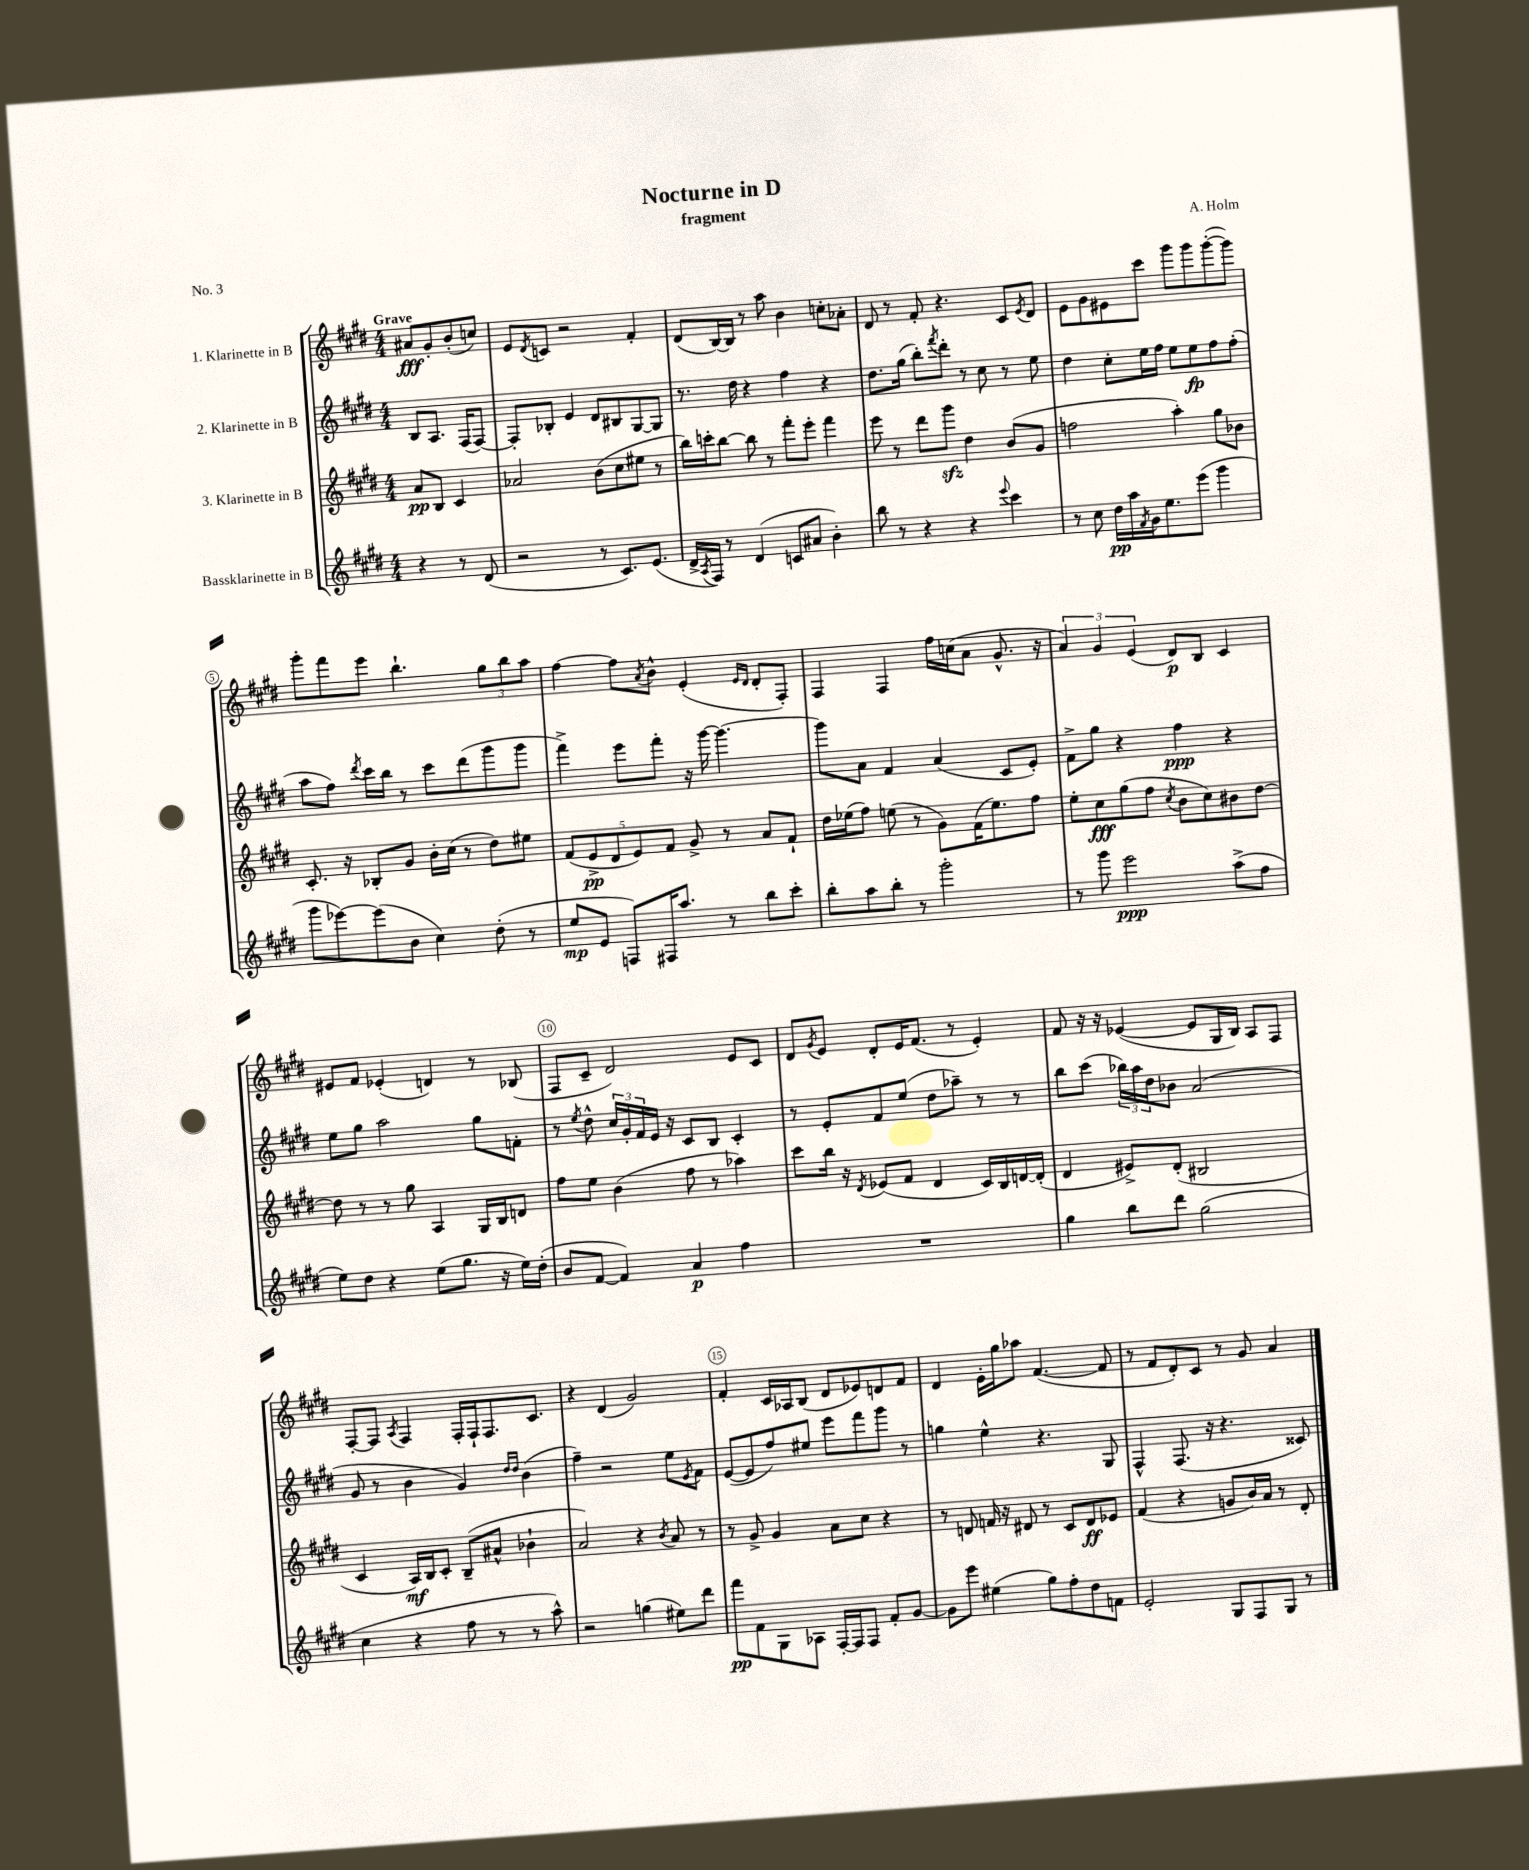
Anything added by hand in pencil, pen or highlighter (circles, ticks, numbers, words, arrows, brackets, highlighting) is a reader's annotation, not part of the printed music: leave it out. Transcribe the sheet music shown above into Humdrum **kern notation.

**kern	**dynam	**kern	**dynam	**kern	**dynam	**kern	**dynam
*part4	*part4	*part3	*part3	*part2	*part2	*part1	*part1
*staff4	*staff4	*staff3	*staff3	*staff2	*staff2	*staff1	*staff1
*I"Bassklarinette in B	*	*I"3. Klarinette in B	*	*I"2. Klarinette in B	*	*I"1. Klarinette in B	*
*clefG2	*	*clefG2	*	*clefG2	*	*clefG2	*
*k[f#c#g#d#]	*	*k[f#c#g#d#]	*	*k[f#c#g#d#]	*	*k[f#c#g#d#]	*
*M4/4	*	*M4/4	*	*M4/4	*	*M4/4	*
=	=	=	=	=	=	=	=
!	!	!	!	!	!	!LO:TX:a:B:t=Grave	!
4r	.	8a/L	pp	8B/L	.	8a#X/L	fff
.	.	8B/J	.	8.A/J	.	8g#'/	.
8r	.	4c#/	.	.	.	(8b'/	.
.	.	.	.	(16F#/KL	.	.	.
(8d#/	.	.	.	[8F#/J)	.	8ccn/J)	.
=1	=1	=1	=1	=1	=1	=1	=1
2r	.	2a-X/	.	8F#'/L]	.	8e/L	.
.	.	.	.	.	.	8qd#/	.
.	.	.	.	8B-X'/J	.	8cn/J	.
.	.	.	.	4e/	.	2r	.
8r	.	(8b\L	.	8d#/L	.	.	.
8.c#/L)	.	8cc#\	.	8B#X/	.	.	.
.	.	8ee#X\J	.	[8G#/	.	4f#'/	.
(8.e/J	.	.	.	.	.	.	.
.	.	8r	.	8G#/J]	.	.	.
=2	=2	=2	=2	=2	=2	=2	=2
16d#^/LL	.	16bb\LL)	.	8.r	.	(8d#/L	.
8qA/	.	.	.	.	.	.	.
16F#/JJ)	.	16cccn'\J	.	.	.	.	.
8r	.	[8bb\J	.	.	.	[16B/L)	.
.	.	.	.	16dd#\	.	16B/JJ]	.
(4d#/	.	8bb\]	.	4r	.	8r	.
.	.	8r	.	.	.	8aa\	.
8cn/L	.	8fff#'\L	.	4ff#\	.	4b\	.
8a#X/J	.	8eee'\J	.	.	.	.	.
4b'\)	.	4fff#\	.	4r	.	8ccn'\L	.
.	.	.	.	.	.	8a-X'\J	.
=3	=3	=3	=3	=3	=3	=3	=3
8bb\	.	8eee\	.	8.dd#\L	.	8d#/	.
8r	.	8r	.	.	.	8r	.
.	.	.	.	(16gg#\Jk	.	.	.
4r	.	8ddd#\L	.	8bb'\L)	.	8f#'/	.
.	.	.	.	8qfff#/	.	.	.
.	.	8ggg#zz\J	.	8ddd#'\J	.	4.r	.
4r	.	4dd#\	.	8r	.	.	.
.	.	.	.	8cc#\	.	.	.
8qqeee/	.	.	.	.	.	.	.
4ccc#\	.	(8b/L	.	8r	.	8c#/L	.
.	.	.	.	.	.	8qe/	.
.	.	8g#/J	.	8ee\	.	8d#/J	.
=4	=4	=4	=4	=4	=4	=4	=4
8r	.	2ffn\	.	4dd#\	.	8e\L	.
8cc#\	.	.	.	.	.	8g#\	.
16dd#\LL	pp	.	.	8cc#'\L	.	8e#X\	.
16aa\	.	.	.	.	.	.	.
8qf#/	.	.	.	.	.	.	.
16g#\J	.	.	.	16ee\L	.	8ccc#\J	.
8.ee\	.	.	.	16ff#\JJ	.	.	.
.	.	4aa'\)	.	8ee\L	.	8ggg#\L	.
(8eee\J	.	.	.	8ee\	fp	8ggg#\	.
4ggg#\	.	8gg#\L	.	8ff#\	.	([8ggg#'\	.
.	.	8b-X\J	.	(8ff#'\J	.	8ggg#\J])	.
!!LO:LB:g=z
=5	=5	=5	=5	=5	=5	=5	=5
8ggg#\L	.	8.c#'/	.	8aa\L	.	8ggg#'\L	.
[8eee-X\)	.	.	.	8ff#\J)	.	8fff#\	.
.	.	16r	.	.	.	.	.
.	.	.	.	8qddd#/	.	.	.
(8eee-\]	.	8B-X'/L	.	16ccc#\LL	.	8eee\J	.
.	.	.	.	16bb\JJ	.	.	.
8b\J	.	8g#/J	.	8r	.	4.bb`\	.
4cc#\)	.	16b'\LL	.	8ccc#\L	.	.	.
.	.	(16cc#\JJ	.	.	.	.	.
.	.	8r	.	(8ddd#\	.	.	.
(8dd#'\	.	8dd#\L)	.	8ggg#\	.	12gg#\L	.
.	.	.	.	.	.	12bb\	.
8r	.	8ee#X\J	.	8ggg#\J	.	.	.
.	.	.	.	.	.	12aa\J	.
=6	=6	=6	=6	=6	=6	=6	=6
8ee/L	mp	(10f#/L	.	4fff#^\)	.	[4ff#\	.
.	.	10e^/	pp	.	.	.	.
8e/J	.	.	.	.	.	.	.
.	.	10d#/	.	.	.	.	.
8Fn/L)	.	.	.	8eee\L	.	8ff#\L]	.
.	.	10e/)	.	.	.	.	.
.	.	.	.	.	.	8qa/	.
16F#X/K	.	.	.	8fff#'\J	.	8b^^\J	.
.	.	10f#/J	.	.	.	.	.
8.aa/J	.	.	.	.	.	.	.
.	.	8g#^/	.	16r	.	(4e'/	.
.	.	.	.	[16ggg#\	.	.	.
8r	.	8r	.	4.ggg#\_	.	.	.
.	.	.	.	.	.	16qqe/LL	.
.	.	.	.	.	.	16qqd#/JJ	.
8bb\L	.	8a/L	.	.	.	8d#'/L	.
8ccc#'\J	.	8f#`/J	.	.	.	8F#'/J)	.
=7	=7	=7	=7	=7	=7	=7	=7
8bb'\L	.	16dd#\LL	.	8ggg#\L]	.	4F#/	.
.	.	(16ee-X\J	.	.	.	.	.
8aa\	.	8ff#\J)	.	8a\J	.	.	.
8bb'\J	.	(8een\	.	4f#/	.	4F#/	.
8r	.	8r	.	.	.	.	.
2ggg#'\	.	8g#\L)	.	(4a/	.	16ff#\LL	.
.	.	.	.	.	.	(16ccn\J	.
.	.	(16f#\K	.	.	.	8a\J	.
.	.	8.ee\)	.	.	.	.	.
.	.	.	.	8c#/L	.	8.g#^^/	.
.	.	8ff#\J	.	8e'/J)	.	.	.
.	.	.	.	.	.	16r	.
=8	=8	=8	=8	=8	=8	=8	=8
8r	.	8ee'\L	.	8f#^\L	.	6a/)	.
8ggg#\	.	8cc#\	fff	8gg#\J	.	.	.
.	.	.	.	.	.	6g#/	.
2eee\	ppp	(8gg#\	.	4r	.	.	.
.	.	.	.	.	.	(6e/	.
.	.	8ff#\J	.	.	.	.	.
.	.	8qcc#/	.	.	.	.	.
.	.	8b\L	.	4ff#\	ppp	8d#/L)	p
.	.	8cc#\)	.	.	.	8B/J	.
(8aa^\L	.	8b#X\	.	4r	.	4c#/	.
8ff#\J	.	[8dd#\J	.	.	.	.	.
!!LO:LB:g=z
=9	=9	=9	=9	=9	=9	=9	=9
8ee\L)	.	8dd#\]	.	8ee\L	.	8e#X/L	.
8dd#\J	.	8r	.	8gg#\J	.	8f#/J	.
4r	.	8r	.	2aa\	.	(4e-X'/	.
.	.	8gg#\	.	.	.	.	.
(8ee\L	.	4A/	.	.	.	4dn/)	.
8.gg#\J	.	.	.	.	.	.	.
.	.	16G#/LL	.	8gg#\L	.	8r	.
16r	.	16B/J	.	.	.	.	.
16ee\LL)	.	8dn/J	.	8fn'\J	.	(8B-X/	.
(16dd#'\JJ	.	.	.	.	.	.	.
=10	=10	=10	=10	=10	=10	=10	=10
8b/L	.	8ff#\L	.	8r	.	8F#/L	.
.	.	.	.	8qee/	.	.	.
[8f#/J	.	8ee\J	.	8dd#^^\	.	8c#~/J	.
4f#/])	.	(4b\	.	24cc#/LL	.	2d#/)	.
.	.	.	.	24g#'/	.	.	.
.	.	.	.	24f#/	.	.	.
.	.	.	.	16e/JJ	.	.	.
.	.	.	.	16r	.	.	.
4a/	p	8ff#\	.	8c#/L	.	.	.
.	.	8r	.	8B/J	.	.	.
4ff#\	.	4aa-X\)	.	4c#'/	.	8e/L	.
.	.	.	.	.	.	8c#/J	.
=11	=11	=11	=11	=11	=11	=11	=11
1r	.	8ccc#\L	.	8r	.	8d#/L	.
.	.	.	.	.	.	8qg#/	.
.	.	16bb\Jk	.	8e'/L	.	8e/J	.
.	.	16r	.	.	.	.	.
.	.	8qd#/	.	.	.	.	.
.	.	(8e-X/L	.	8f#/	.	8d#'/L	.
.	.	8f#/J	.	(8ee/J	.	16e/K	.
.	.	.	.	.	.	(8.f#/J	.
.	.	4d#/	.	8dd#\L	.	.	.
.	.	.	.	8aa-X~\J)	.	8r	.
.	.	16c#/LL)	.	8r	.	4e'/)	.
.	.	16B/	.	.	.	.	.
.	.	[16dn/	.	8r	.	.	.
.	.	(16d'/JJ]	.	.	.	.	.
=12	=12	=12	=12	=12	=12	=12	=12
4gg#\	.	4d#/	.	8bb\L	.	8f#/	.
.	.	.	.	(8ccc#\J	.	16r	.
.	.	.	.	.	.	16r	.
8bb\L	.	8e#X^/L)	.	24bb-X\LL)	.	([4e-X/	.
.	.	.	.	24aa\	.	.	.
.	.	.	.	24dd#\J	.	.	.
8ddd#\J	.	(8d#'/J	.	8b-X\J	.	.	.
(2gg#\	.	2B#X/	.	(2a/	.	8e-/L]	.
.	.	.	.	.	.	16G#/L	.
.	.	.	.	.	.	16B/JJ)	.
.	.	.	.	.	.	8A/L	.
.	.	.	.	.	.	8F#/J	.
!!LO:LB:g=z
=13	=13	=13	=13	=13	=13	=13	=13
4cc#\	.	4c#/	.	8g#/	.	[8F#'/L	.
.	.	.	.	8r	.	8F#/J]	.
.	.	.	.	.	.	8qA/	.
4r	.	16A/LL)	mf	4b\	.	4F#/	.
.	.	16B/J	.	.	.	.	.
.	.	8c#'/J	.	.	.	.	.
8ff#\	.	(8B~/L	.	4g#/)	.	16F#'/LL	.
.	.	.	.	.	.	16F#`/J	.
8r	.	8a#X^^/J	.	.	.	8.F#/	.
.	.	.	.	16qqdd#/LL	.	.	.
.	.	.	.	16qqdd#/JJ	.	.	.
8r	.	4b-X`\	.	(4b\	.	.	.
.	.	.	.	.	.	8.c#/J	.
8aa^^\)	.	.	.	.	.	.	.
=14	=14	=14	=14	=14	=14	=14	=14
2r	.	2a/)	.	4ff#~\)	.	4r	.
.	.	.	.	2r	.	(4d#/	.
(4ggn\	.	4r	.	.	.	2g#/)	.
.	.	8qb/	.	.	.	.	.
8ee#X\L)	.	8a/	.	8ee\L	.	.	.
.	.	.	.	8qe/	.	.	.
8ddd#\J	.	8r	.	8f#\J	.	.	.
=15	=15	=15	=15	=15	=15	=15	=15
8fff#\L	pp	8r	.	([8e/L	.	4f#'/	.
8f#\	.	8g#^/	.	8e/]	.	.	.
8G#\	.	4g#/	.	8ff#/)	.	16c#/LL	.
.	.	.	.	.	.	16A-X/J	.
8A-X\J	.	.	.	8ee#X/J	.	(8B/J	.
[16F#'/LL	.	8a\L	.	8eee\L	.	8d#/L	.
16F#/J]	.	.	.	.	.	.	.
8F#/J	.	8cc#\J	.	8fff#\	.	8e-X/)	.
8f#'/L	.	4r	.	8ggg#\J	.	8dn/	.
[8g#/J	.	.	.	8r	.	8f#/J	.
=16	=16	=16	=16	=16	=16	=16	=16
8g#\L]	.	8r	.	4ggn\	.	4d#/	.
8eee\J	.	8dn/	.	.	.	.	.
(4ee#X\	.	16fn/	.	4ee^^\	.	16e'\LL	.
.	.	16r	.	.	.	16gg#\J	.
.	.	8d#X/	.	.	.	8aa-X\J	.
8gg#\L)	.	8r	.	4.r	.	([4.f#/	.
8ff#'\	.	8c#/L	.	.	.	.	.
8dd#\	.	8d#/	ff	.	.	.	.
8fn\J	.	8e-X/J	.	8G#/	.	8f#/]	.
=17	=17	=17	=17	=17	=17	=17	=17
2e'/	.	(4f#/	.	4F#^^/	.	8r	.
.	.	.	.	.	.	8f#/L	.
.	.	4r	.	(8.F#/	.	8d#'/)	.
.	.	.	.	.	.	8c#/J	.
.	.	.	.	16r	.	.	.
8G#/L	.	8gn/L	.	4.r	.	8r	.
8F#/	.	16b/L)	.	.	.	8g#/	.
.	.	16a/JJ	.	.	.	.	.
8G#/J	.	8r	.	.	.	4a/	.
8r	.	8d#'/	.	8c##X/)	.	.	.
==	==	==	==	==	==	==	==
*-	*-	*-	*-	*-	*-	*-	*-
